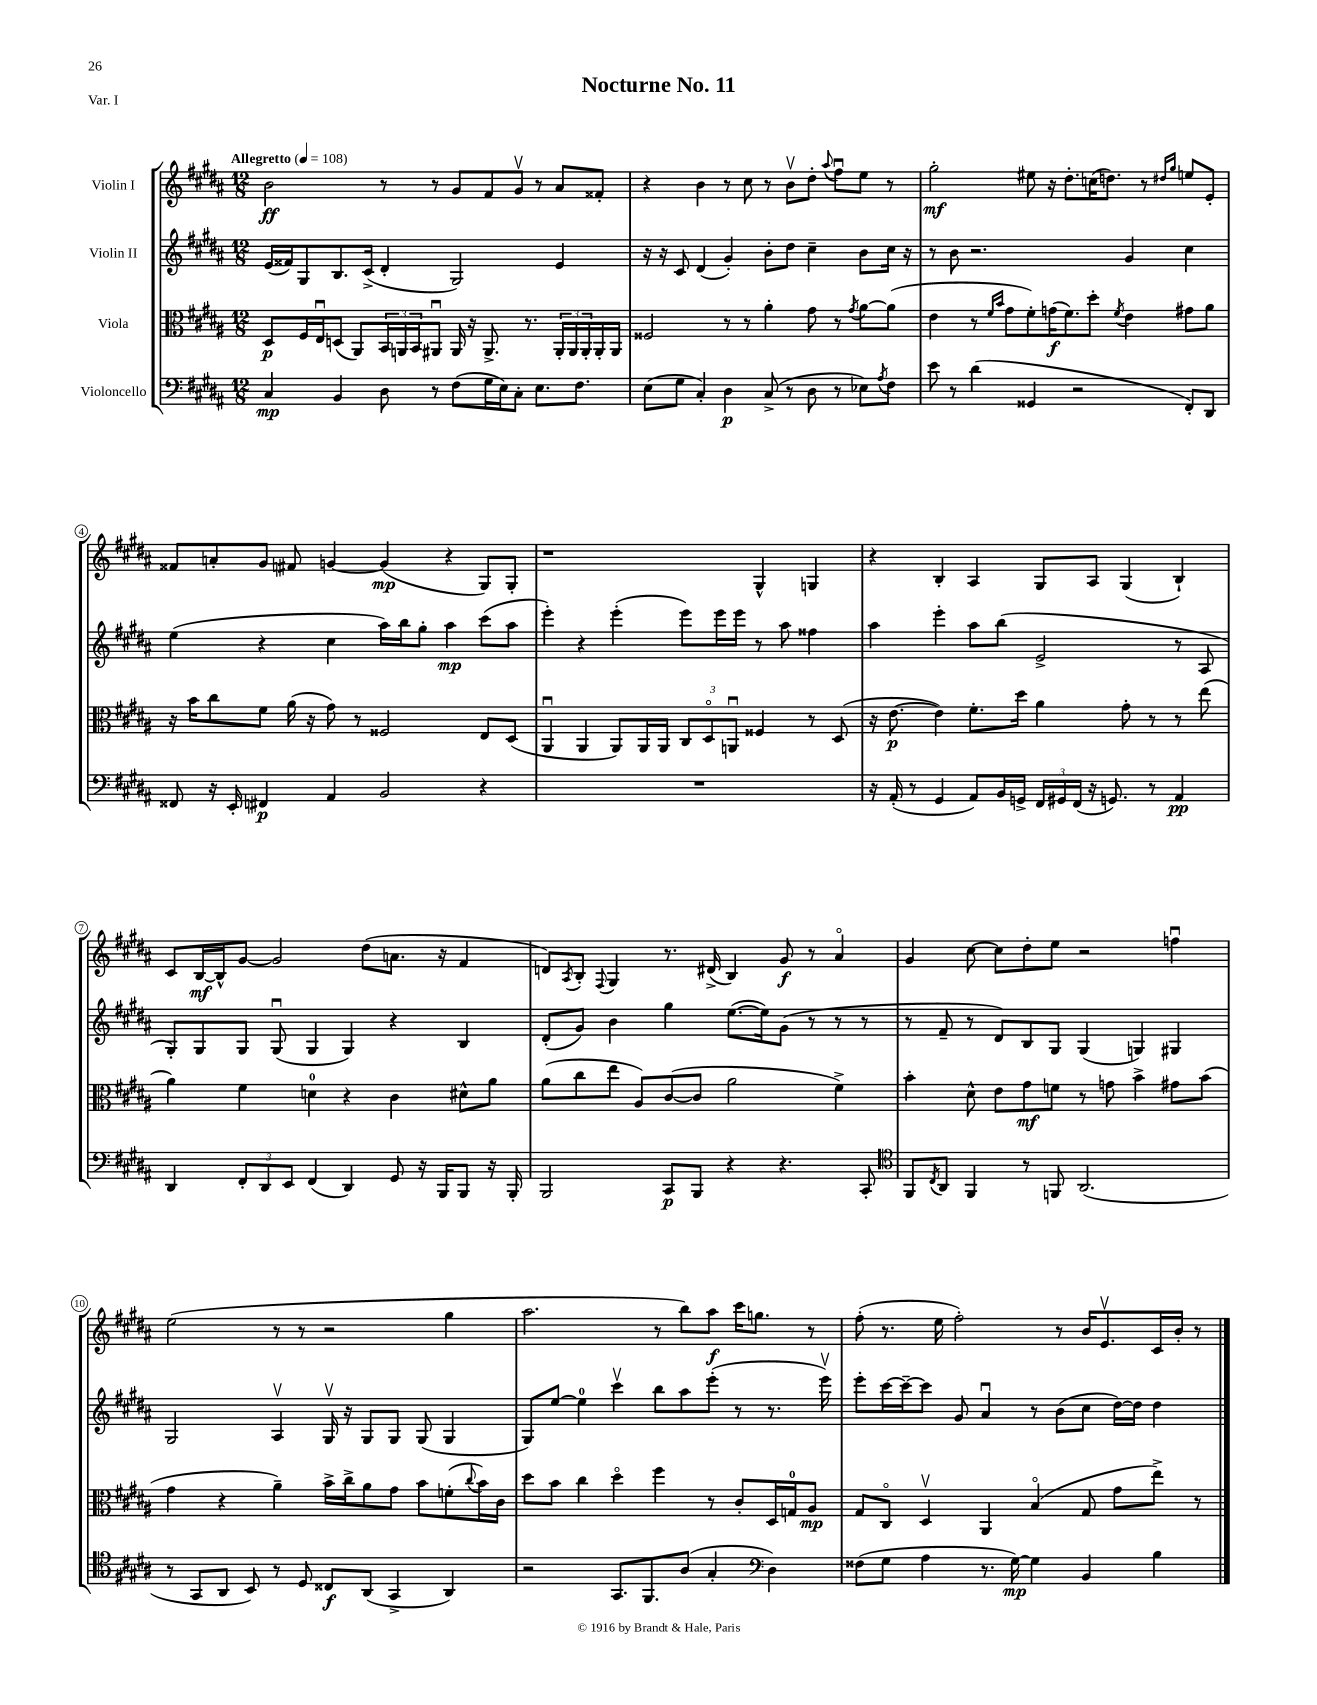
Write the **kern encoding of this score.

**kern	**dynam	**kern	**dynam	**kern	**dynam	**kern	**dynam
*part4	*part4	*part3	*part3	*part2	*part2	*part1	*part1
*staff4	*staff4	*staff3	*staff3	*staff2	*staff2	*staff1	*staff1
*I"Violoncello	*	*I"Viola	*	*I"Violin II	*	*I"Violin I	*
*clefF4	*	*clefC3	*	*clefG2	*	*clefG2	*
*k[f#c#g#d#a#]	*	*k[f#c#g#d#a#]	*	*k[f#c#g#d#a#]	*	*k[f#c#g#d#a#]	*
*M12/8	*	*M12/8	*	*M12/8	*	*M12/8	*
*MM108	*	*MM108	*	*MM108	*	*MM108	*
=1	=1	=1	=1	=1	=1	=1	=1
!	!	!	!	!	!	!LO:TX:a:B:t=Allegretto	!
4C#/	mp	8D#/L	p	(16e/LL	.	2b\	ff
.	.	.	.	16f##X/J)	.	.	.
.	.	16F#/L	.	8G#/	.	.	.
.	.	16Eu/J	.	.	.	.	.
4BB/	.	(8Dn/J	.	8.B/	.	.	.
.	.	8AA#/L)	.	.	.	.	.
.	.	.	.	(16c#^/Jk	.	.	.
8D#\	.	24BB/L	.	4d#'/	.	8r	.
.	.	24AAn/	.	.	.	.	.
.	.	24BB/J	.	.	.	.	.
8r	.	8AA#Xu/J	.	.	.	8r	.
(8F#\L	.	16AA#/	.	2G#/)	.	8g#/L	.
.	.	16r	.	.	.	.	.
16G#\L	.	8.AA#^/	.	.	.	8f#/	.
16E\J)	.	.	.	.	.	.	.
8C#'\J	.	.	.	.	.	8g#v/J	.
.	.	8.r	.	.	.	.	.
8.E\L	.	.	.	.	.	8r	.
.	.	24AA#'/LL	.	4e/	.	8a#/L	.
.	.	24AA#/	.	.	.	.	.
8.F#\J	.	.	.	.	.	.	.
.	.	24AA#'/	.	.	.	.	.
.	.	16AA#'/	.	.	.	8f##X'/J	.
.	.	16AA#/JJ	.	.	.	.	.
=2	=2	=2	=2	=2	=2	=2	=2
(8E\L	.	2F##X/	.	16r	.	4r	.
.	.	.	.	16r	.	.	.
8G#\J	.	.	.	8c#/	.	.	.
4C#'/)	.	.	.	(4d#/	.	4b\	.
4D#\	p	8r	.	4g#'/)	.	8r	.
.	.	8r	.	.	.	8cc#\	.
(8C#^/	.	4a#'\	.	8b'\L	.	8r	.
8r	.	.	.	8dd#\J	.	8bv\L	.
8D#\	.	8g#\	.	4cc#~\	.	8dd#'\J	.
.	.	.	.	.	.	8qqaa#/	.
8r	.	8r	.	.	.	8ff#u\L	.
.	.	8qg#/	.	.	.	.	.
8E-X\L)	.	[8a#\L	.	8b\L	.	8ee\J	.
8qA#/	.	.	.	.	.	.	.
8F#\J	.	(8a#\J]	.	16cc#\Jk	.	8r	.
.	.	.	.	16r	.	.	.
=3	=3	=3	=3	=3	=3	=3	=3
8e\	.	4e\	.	8r	.	2gg#'\	mf
8r	.	.	.	8b\	.	.	.
(4d#\	.	8r	.	2.r	.	.	.
.	.	16qqf#/LL	.	.	.	.	.
.	.	16qqb/JJ	.	.	.	.	.
.	.	8g#\L	.	.	.	.	.
4GG##X/	.	8f#'\)	.	.	.	8ee#X\	.
.	.	(16gn\K	f	.	.	16r	.
.	.	8.f#\)	.	.	.	8.dd#'\L	.
2r	.	.	.	.	.	.	.
.	.	8dd#'\J	.	.	.	(16ccn\K	.
.	.	.	.	.	.	8.ddn\J)	.
.	.	8qf#/	.	.	.	.	.
.	.	4e\	.	4g#/	.	.	.
.	.	.	.	.	.	8r	.
.	.	.	.	.	.	16qqdd#X/LL	.
.	.	.	.	.	.	16qqgg#/JJ	.
8FF#'/L)	.	8g#X\L	.	4cc#\	.	8een/L	.
8DD#/J	.	8a#\J	.	.	.	8e'/J	.
!!LO:LB:g=z
=4	=4	=4	=4	=4	=4	=4	=4
8FF##X/	.	16r	.	(4ee\	.	8f##X/L	.
.	.	16b\KL	.	.	.	.	.
16r	.	8cc#\	.	.	.	8an'/	.
16EE'/	.	.	.	.	.	.	.
4FF#X/	p	8f#\J	.	4r	.	8g#/J	.
.	.	(16a#\	.	.	.	8f#X/	.
.	.	16r	.	.	.	.	.
4AA#/	.	8g#\)	.	4cc#\	.	[4gn/	.
.	.	8r	.	.	.	.	.
2BB/	.	2F##X/	.	16aa#\LL)	.	(4g/]	mp
.	.	.	.	16bb\J	.	.	.
.	.	.	.	8gg#'\J	.	.	.
.	.	.	.	4aa#\	mp	4r	.
4r	.	8E/L	.	(8ccc#\L	.	8G#/L)	.
.	.	(8D#/J	.	8aa#\J	.	8G#'/J	.
=5	=5	=5	=5	=5	=5	=5	=5
1.r	.	4AA#u/	.	4eee'\)	.	1r	.
.	.	4AA#/	.	4r	.	.	.
.	.	8AA#/L)	.	(4eee'\	.	.	.
.	.	16AA#/L	.	.	.	.	.
.	.	16AA#/JJ	.	.	.	.	.
.	.	12C#/L	.	8eee\L)	.	.	.
.	.	12D#/	.	.	.	.	.
.	.	.	.	16eee\L	.	.	.
.	.	12AAnu/J	.	.	.	.	.
.	.	.	.	16eee\JJ	.	.	.
.	.	4F##X/	.	8r	.	4G#^^/	.
.	.	.	.	8aa#\	.	.	.
.	.	8r	.	4ff##X\	.	4Gn/	.
.	.	(8D#/	.	.	.	.	.
=6	=6	=6	=6	=6	=6	=6	=6
16r	.	16r	.	4aa#\	.	4r	.
(16AA#'/	.	[8.e\	p	.	.	.	.
8r	.	.	.	.	.	.	.
4GG#/	.	4e\])	.	4eee'\	.	4B'/	.
8AA#/L)	.	8.f#'\L	.	8aa#\L	.	4A#/	.
16BB/L	.	.	.	(8bb\J	.	.	.
16GGn^/JJ	.	16dd#\Jk	.	.	.	.	.
24FF#/LL	.	4a#\	.	2e^/	.	8G#/L	.
24GG#X/	.	.	.	.	.	.	.
(24FF#/JJ	.	.	.	.	.	.	.
16r	.	.	.	.	.	8A#/J	.
8.GGn/)	.	.	.	.	.	.	.
.	.	8g#'\	.	.	.	(4G#/	.
8r	.	8r	.	.	.	.	.
4AA#/	pp	8r	.	8r	.	4B`/)	.
.	.	(8ee\	.	8A#/	.	.	.
!!LO:LB:g=z
=7	=7	=7	=7	=7	=7	=7	=7
4DD#/	.	4a#\)	.	8G#'/L)	.	8c#/L	.
.	.	.	.	8G#/	.	[16B/L	mf
.	.	.	.	.	.	16B^^/J]	.
12FF#'/L	.	4f#\	.	8G#/J	.	[8g#/J	.
12DD#/	.	.	.	.	.	.	.
.	.	.	.	(8G#u/	.	2g#/]	.
12EE/J	.	.	.	.	.	.	.
(4FF#/	.	4dn\	.	4G#/	.	.	.
4DD#/)	.	4r	.	4G#/)	.	.	.
.	.	.	.	.	.	(8dd#\L	.
8GG#/	.	4c#\	.	4r	.	8.an\J	.
16r	.	.	.	.	.	.	.
16BBB/KL	.	.	.	.	.	16r	.
8BBB/J	.	8d#X^^\L	.	4B/	.	4f#/	.
16r	.	8a#\J	.	.	.	.	.
16BBB'/	.	.	.	.	.	.	.
=8	=8	=8	=8	=8	=8	=8	=8
2BBB/	.	(8a#\L	.	(8d#'/L	.	8dn/L)	.
.	.	.	.	.	.	8qA#/	.
.	.	8cc#\	.	8g#/J)	.	8B'/J	.
.	.	.	.	.	.	8qqF#/	.
.	.	8ee\J	.	4b\	.	4G#/	.
.	.	8A#/L)	.	.	.	.	.
8CC#/L	p	([8c#/	.	4gg#\	.	8.r	.
8BBB/J	.	8c#/J]	.	.	.	.	.
.	.	.	.	.	.	(16d#X^/	.
4r	.	2a#\	.	([8.ee\L	.	4B/)	.
.	.	.	.	16ee\k])	.	.	.
4.r	.	.	.	(8g#\J	.	8g#/	f
.	.	.	.	8r	.	8r	.
.	.	4f#^\)	.	8r	.	4a#/	.
8CC#'/	.	.	.	8r	.	.	.
=9	=9	=9	=9	=9	=9	=9	=9
*clefC4	*	*	*	*	*	*	*
8FF#/L	.	4b'\	.	8r	.	4g#/	.
8qC#/	.	.	.	.	.	.	.
8AA#/J	.	.	.	8f#~/	.	.	.
4FF#/	.	8d#^^\	.	8r	.	[8cc#\	.
.	.	8e\L	.	8d#/L)	.	8cc#\L]	.
8r	.	8g#\	mf	8B/	.	8dd#'\	.
8FFn/	.	8fn\J	.	8G#/J	.	8ee\J	.
(2.AA#/	.	8r	.	(4G#/	.	2r	.
.	.	8gn\	.	.	.	.	.
.	.	4b^\	.	4Gn/)	.	.	.
.	.	8g#X\L	.	4G#X/	.	4ffnu\	.
.	.	(8b\J	.	.	.	.	.
!!LO:LB:g=z
=10	=10	=10	=10	=10	=10	=10	=10
8r	.	4g#\	.	2G#/	.	(2ee\	.
8GG#/L	.	.	.	.	.	.	.
8AA#/J	.	4r	.	.	.	.	.
8BB/)	.	.	.	.	.	.	.
8r	.	4a#~\)	.	4A#v/	.	8r	.
8D#/	.	.	.	.	.	8r	.
8C##X/L	f	16b^\LL	.	16G#v/	.	2r	.
.	.	16cc#^\J	.	16r	.	.	.
(8AA#/J	.	8a#\	.	8G#/L	.	.	.
4GG#^/	.	8g#\J	.	8G#/J	.	.	.
.	.	8b\L	.	(8G#/	.	.	.
4AA#/)	.	(8fn'\	.	4G#/	.	4gg#\	.
.	.	8qqcc#/	.	.	.	.	.
.	.	16b\L)	.	.	.	.	.
.	.	16c#\JJ	.	.	.	.	.
=11	=11	=11	=11	=11	=11	=11	=11
2r	.	8dd#\L	.	8G#/L)	.	2.aa#\	.
.	.	8b\J	.	[8ee/J	.	.	.
.	.	4cc#\	.	4ee\]	.	.	.
8.GG#/L	.	4dd#\	.	4ccc#v\	.	.	.
8.FF#/	.	.	.	.	.	.	.
.	.	4ff#\	.	8bb\L	.	8r	.
(8A#/J	.	.	.	8aa#\	.	8bb\L)	.
4G#'/	.	8r	.	(8eee'\J	.	8aa#\J	f
.	.	8c#'/L	.	8r	.	16ccc#\KL	.
.	.	.	.	.	.	8.ggn\J	.
*clefF4	*	*	*	*	*	*	*
4D#\)	.	16D#/L	.	8.r	.	.	.
.	.	16Gn/J	.	.	.	.	.
.	.	8A#/J	mp	.	.	8r	.
.	.	.	.	16eeev\)	.	.	.
=12	=12	=12	=12	=12	=12	=12	=12
(8F##X\L	.	8G#/L	.	8eee'\L	.	(8ff#'\	.
8G#\J	.	8C#/J	.	[16ccc#\L	.	8.r	.
.	.	.	.	16ccc#~\J_	.	.	.
4A#\	.	4D#v/	.	8ccc#\J]	.	.	.
.	.	.	.	.	.	16ee\	.
.	.	.	.	8g#/	.	2ff#'\)	.
8.r	.	4AA#/	.	4a#u/	.	.	.
[16G#\)	mp	.	.	.	.	.	.
4G#\]	.	(4B/	.	8r	.	.	.
.	.	.	.	(8b\L	.	8r	.
4BB/	.	8G#/	.	8cc#\J	.	16b/KL	.
.	.	.	.	.	.	8.ev/	.
.	.	8g#\L	.	[16dd#\LL)	.	.	.
.	.	.	.	16dd#\JJ]	.	.	.
4B\	.	8ee^\J)	.	4dd#\	.	16c#/L	.
.	.	.	.	.	.	16b'/JJ	.
.	.	8r	.	.	.	8r	.
==	==	==	==	==	==	==	==
*-	*-	*-	*-	*-	*-	*-	*-
